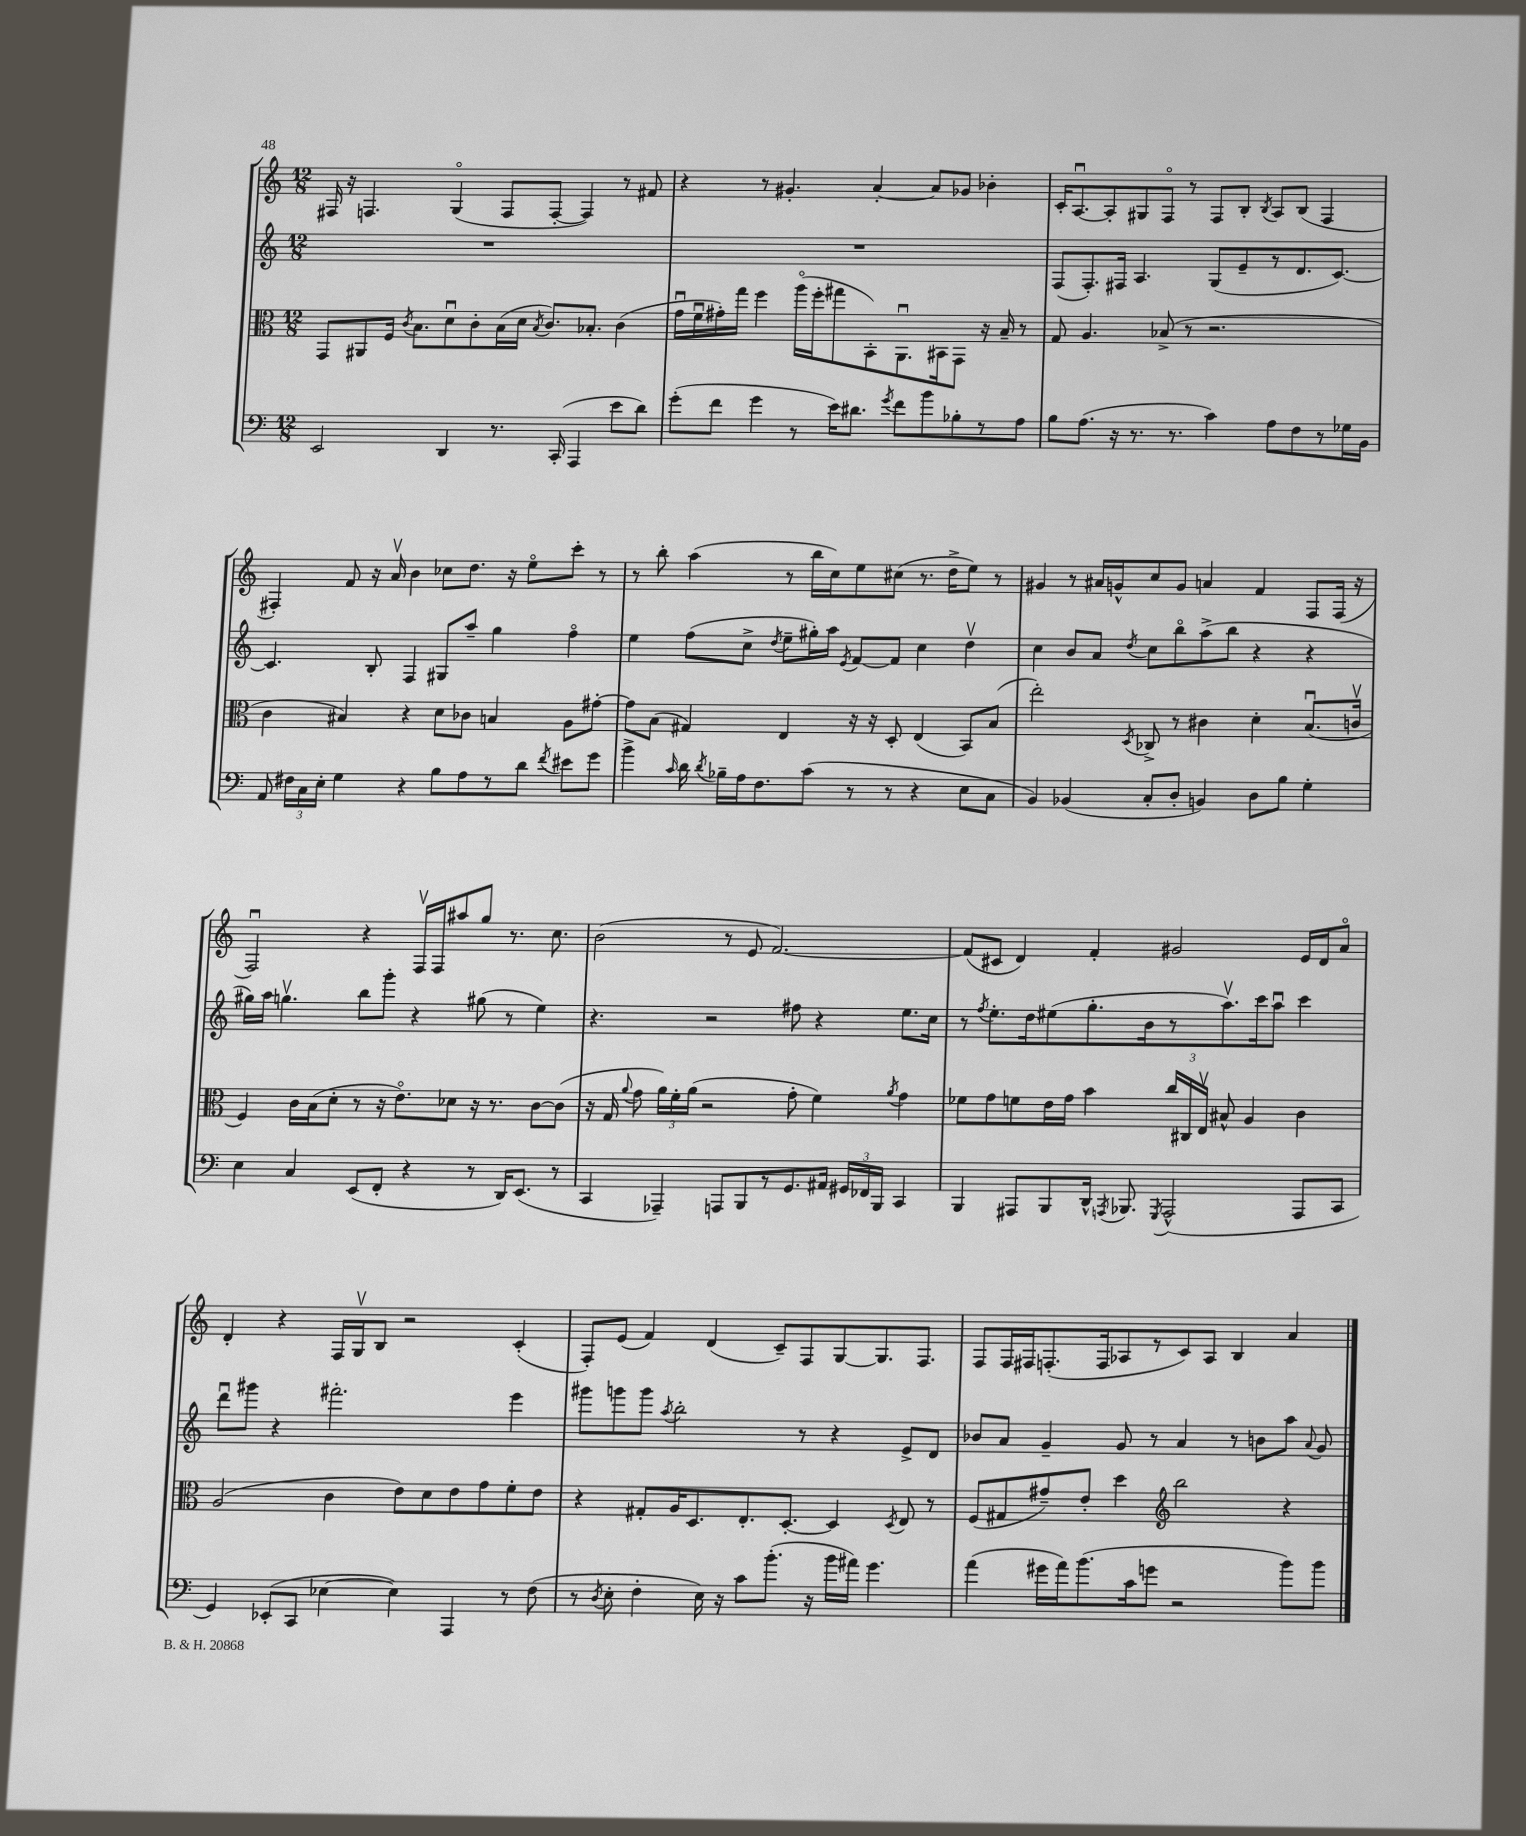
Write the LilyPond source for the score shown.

<<
\new StaffGroup <<
\new Staff = "s0" {
    \clef treble \key c \major \numericTimeSignature \time 12/8
    \autoBeamOff fis16 r16 f4. g4\flageolet( f8[ f8]~-. f4) r8 fis'8 |
    r4 r8 gis'4.-. a'4~-. a'8[ ges'8] bes'4-. |
    c'16[-. a8.~\downbow a8-. gis8 f8]\flageolet r8 f8[ b8]-. \acciaccatura { b8 } a8[ b8]( f4 |
    fis4-.) f'8 r16 a'16\upbow b'4 ces''8[ d''8.] r16 e''8[\flageolet c'''8]-. r8 |
    r8 b''8-. a''4( r8 b''16[ c''16) e''8 cis''8]( r8. d''16[-> e''8]) r8 |
    gis'4 r8 ais'16[ g'16-^ c''8 g'8] a'4 f'4 f8[ f16]( r16 |
    f2\downbow) r4 f16[\upbow f16 ais''8 g''8] r8. c''8. |
    b'2( r8 e'8 f'2.~) |
    f'8[( cis'8] d'4) f'4-. gis'2 e'16[ d'16 a'8]\flageolet |
    d'4-. r4 f16[ g16\upbow b8] r2 c'4-.( |
    f8[-.) e'8]( f'4) d'4( c'8[--) f8 g8~ g8. f8.] |
    f8[ f16 fis16 f8.-.( f16 aes8 r8 c'8) aes8] b4 a'4 \bar "|." |
}
\new Staff = "s1" {
    \clef treble \key c \major \numericTimeSignature \time 12/8
    \autoBeamOff R1. |
    R1. |
    f8[( f8.-.) fis16] a4. g8[( e'8-- r8 d'8. c'8.]~) |
    c'4. b8-. f4 gis8[ a''8]-- g''4 f''4\flageolet |
    e''4 f''8[( c''8]-> \acciaccatura { d''8 } e''8[-- gis''16-.) a''16] \acciaccatura { e'8 } f'8[~ f'8] c''4 d''4\upbow |
    c''4 b'8[ a'8] \acciaccatura { d''8 } c''8[ b''8\flageolet a''8->( b''8] r4 r4 |
    gis''16[) a''16] g''4.\upbow b''8[ g'''8]-. r4 gis''8( r8 e''4) |
    r4. r2 fis''8 r4 e''8.[ c''16] |
    r8 \acciaccatura { f''8 } e''8.[-. d''16 eis''8( g''8.-. b'16 r8 a''8.\upbow) c'''16 a''8]\downbow c'''4 |
    d'''8[\downbow gis'''8] r4 fis'''2.-. e'''4 |
    gis'''8[ g'''8 g'''8] \acciaccatura { a''8 } b''2-. r8 r4 e'8[-> d'8] |
    bes'8[ a'8] g'4-- g'8 r8 a'4 r8 b'8[ a''8] \appoggiatura { a'8 } g'8 \bar "|." |
}
\new Staff = "s2" {
    \clef alto \key c \major \numericTimeSignature \time 12/8
    \autoBeamOff g,8[ ais,8 f16] \acciaccatura { c'8 } b8.[ d'8\downbow c'8-. b16( d'16] \acciaccatura { b8 } c'8.[) bes8.]-. c'4( |
    g'16[\downbow f'16\downbow gis'16-.) g''16] f''4 a''16[\flageolet( f''16-. gis''8 b,8-.) a,8.\downbow bis,16 g,8] r16 b16-- r8 |
    g8 a4. bes8->( r8 r2. |
    c'4 bis4) r4 d'8[ ces'8] b4 a8[ gis'8]~-. |
    gis'8[ b8]( gis4) e4 r16 r16 d8-. e4( b,8[) b8]( |
    e''2-.) \acciaccatura { d8 } ces8-> r8 cis'4 d'4-. b8.[\downbow( c'16]\upbow |
    f4) c'16[ b16( d'8]-. r8 r16 e'8.[\flageolet) des'8] r16 r8. c'8[~ c'8]( |
    r16 g16 \appoggiatura { a'8 } g'8 \tuplet 3/2 { a'16[) f'16-. a'16]( } r2 g'8-. f'4) \acciaccatura { a'8 } g'4 |
    fes'8[ g'8 f'8 e'16 g'16] b'4 \tuplet 3/2 { c''16[ cis16 e16]\upbow } bis8-^ a4 c'4 |
    a2( c'4 e'8[) d'8 e'8 g'8 f'8-. e'8] |
    r4 gis8[-. a16 d8. e8.-. d8.]~-. d4 \acciaccatura { d8 } e8 r8 |
    f8[( gis8 gis'8--) e'8]-. d''4 \clef treble b''2 r4 \bar "|." |
}
\new Staff = "s3" {
    \clef bass \key c \major \numericTimeSignature \time 12/8
    \autoBeamOff e,2 d,4 r8. c,16-.( a,,4 e'8[ d'8]) |
    g'8[-.( f'8] g'4 r8 e'16[) dis'8.] \acciaccatura { g'8 } f'8[ b'8 bes8-. r8 a8] |
    b8[ a8.]( r16 r8. r8. c'4) a8[ f8 r8 ges16 b,16] |
    a,8 \tuplet 3/2 { fis16[ c16 e16]-. } g4 r4 b8[ a8 r8 d'8] \acciaccatura { f'8 } eis'8[ g'8] |
    b'4-> \grace { c'16 } d'16 \acciaccatura { d'8 } bes16[-- a16 f8. c'8]( r8 r8 r4 e8[ c8] |
    b,4) bes,4( c8[-. d8]-. b,4) d8[ b8] g4-. |
    e4 c4 e,8[( f,8]-. r4 r8 d,16[) e,8.]( r8 |
    c,4 aes,,4--) a,,8[ b,,8 r8 g,8. ais,16] \tuplet 3/2 { gis,16[ fes,16 b,,16] } c,4 |
    b,,4 ais,,8[ b,,8 d,16]-^ \acciaccatura { a,,8 } bes,,8. \acciaccatura { g,,8 } a,,2-^( a,,8[ c,8] |
    g,4) ees,8[-.( c,8] ees4~ ees4) a,,4 r8 f8( |
    r8 \acciaccatura { d8 } e8-. f4-. e16) r16 c'8[ b'8.]-.( r16 b'16[ ais'16]) g'4. |
    a'4( gis'16[ a'16) b'8.( c'16 g'8] r2 b'8[) b'8] \bar "|." |
}
>>
>>
\layout { \context { \Score \remove "Bar_number_engraver" } }
